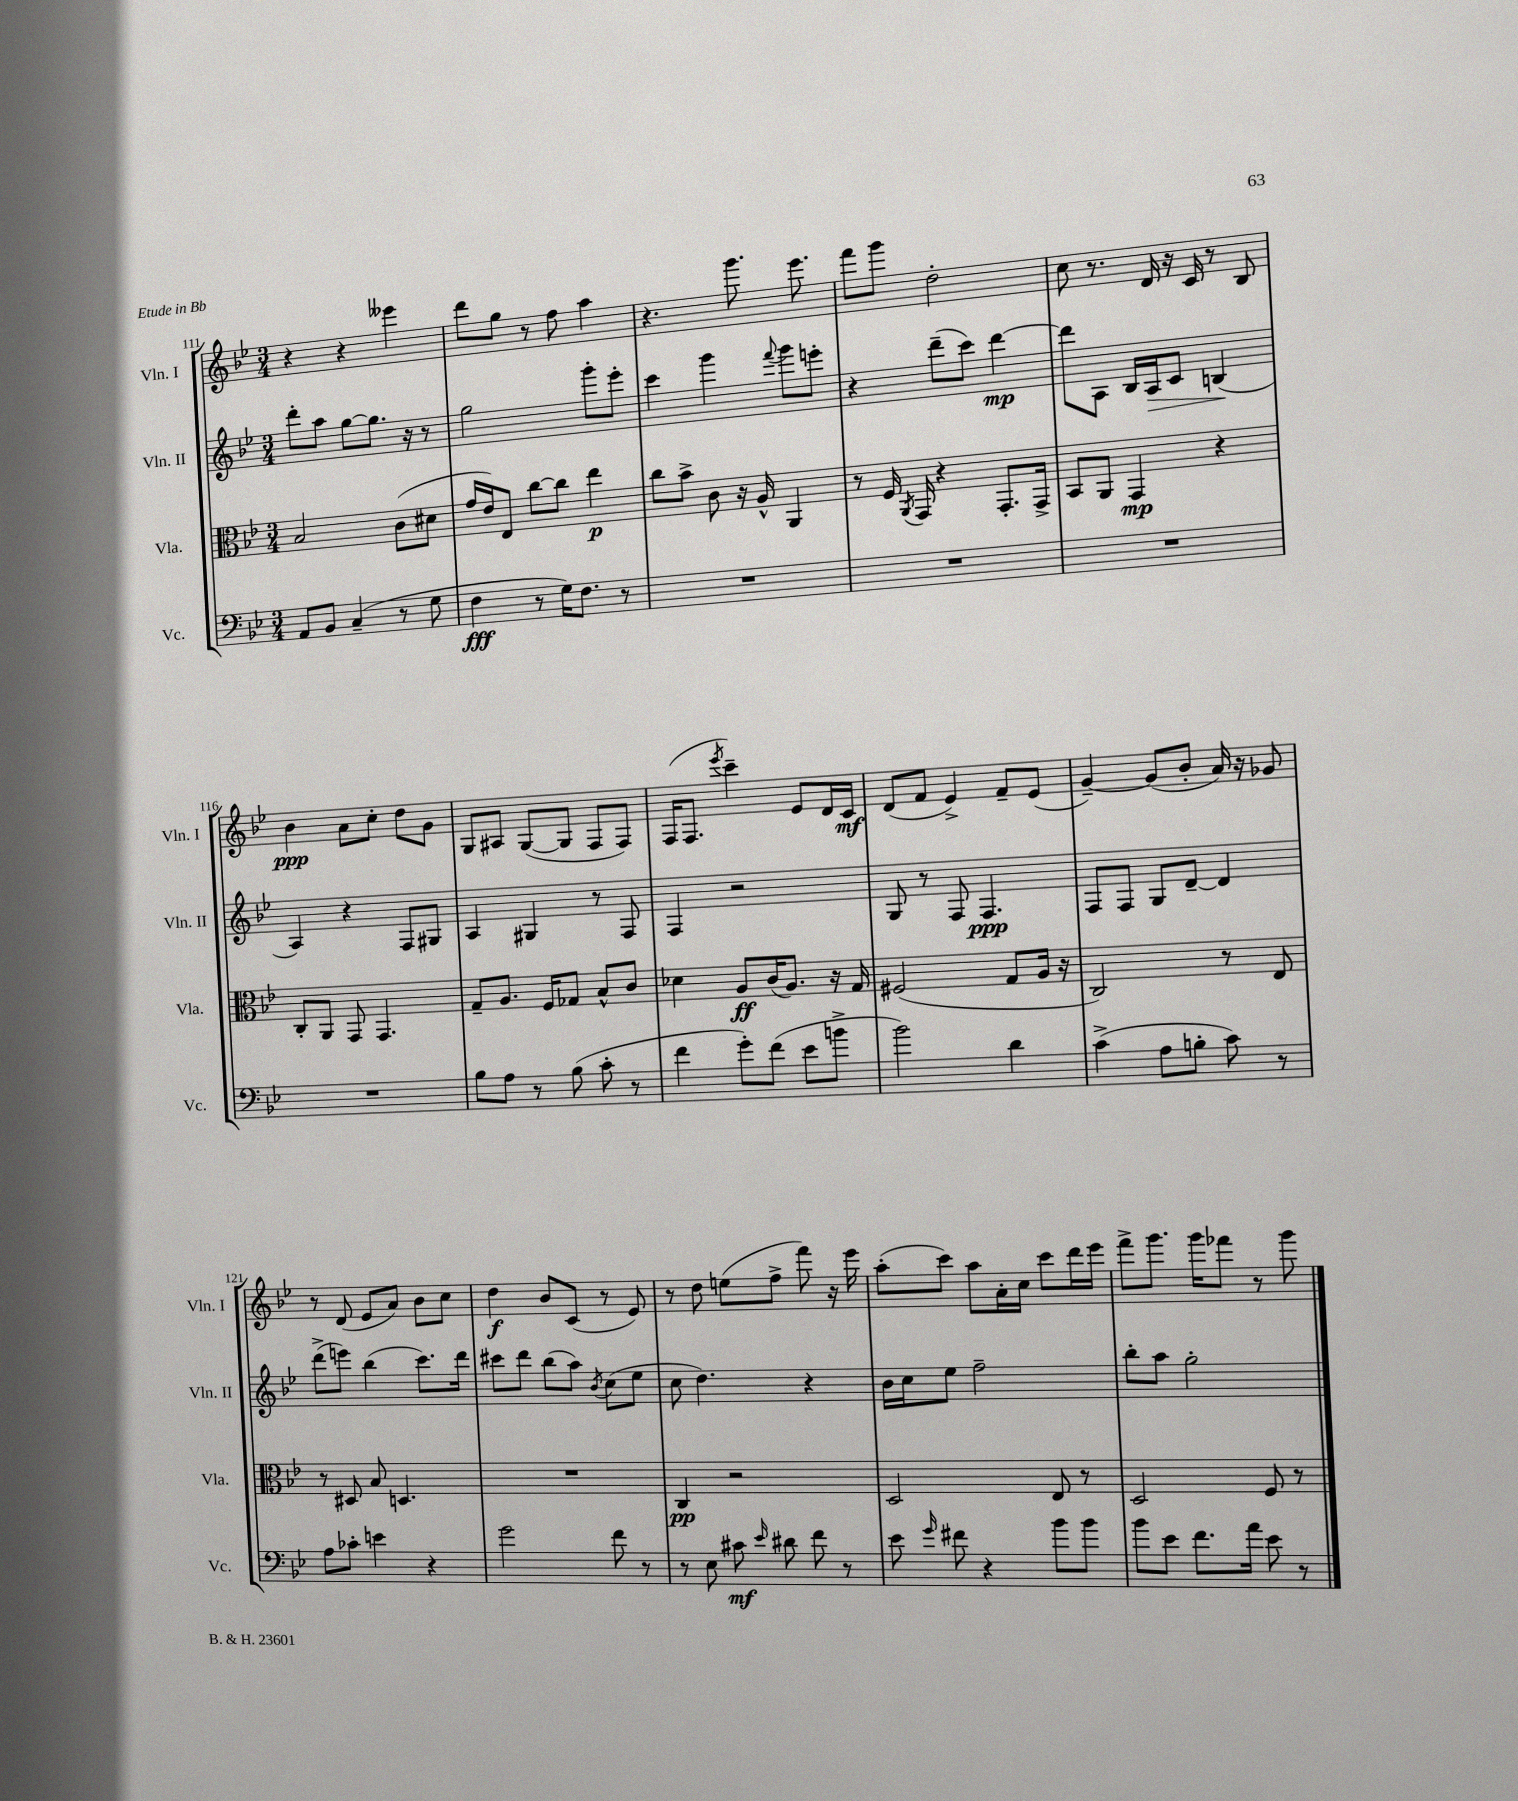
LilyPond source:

<<
\new StaffGroup <<
\new Staff = "s0" \with { instrumentName = "Vln. I" shortInstrumentName = "Vln. I" } {
    \clef treble \key bes \major \numericTimeSignature \time 3/4
    \autoBeamOff r4 r4 eeses'''4 |
    d'''8[ g''8] r8 f''8 a''4 |
    r4. g'''8. ees'''8. |
    f'''8[ g'''8] d''2-. |
    c''8 r8. d'16 r16 c'16 r8 bes8 |
    bes'4\ppp a'8[ c''8]-. d''8[ g'8] |
    g8[ ais8] g8[~( g8] f8[ f8]) |
    f16[( f8.] \acciaccatura { ees'''8 } c'''4--) ees'8[ d'16 c'16]\mf |
    d'8[( f'8] ees'4->) f'8[-- ees'8]( |
    g'4~--) g'8[( bes'8]-. a'16) r16 ges'8 |
    r8 d'8( ees'8[ a'8]) bes'8[ c''8] |
    d''4\f bes'8[ c'8]( r8 ees'8) |
    r8 d''8 e''8[( f''8]-> f'''8) r16 ees'''16 |
    a''8[-.( c'''8]) a''8[ a'16-. c''16] c'''8[ d'''16 ees'''16] |
    f'''8[-> g'''8.] g'''16[ fes'''8] r8 g'''8 \bar "|." |
}
\new Staff = "s1" \with { instrumentName = "Vln. II" shortInstrumentName = "Vln. II" } {
    \clef treble \key bes \major \numericTimeSignature \time 3/4
    \autoBeamOff d'''8[-. a''8] g''8[~ g''8.] r16 r8 |
    g''2 g'''8[-. ees'''8]-. |
    c'''4 g'''4 \appoggiatura { f'''8 } g'''8[ e'''8]-. |
    r4 d'''8[--( c'''8]) d'''4~\mp |
    d'''8[ a8] bes16[ a16\> c'8] b4\!( |
    a4) r4 f8[ gis8] |
    a4 gis4 r8 f8 |
    f4 r2 |
    g8 r8 f8 f4.\ppp |
    f8[ f8] g8[ d'8]~-- d'4 |
    d'''8[->( e'''8]) bes''4( c'''8.[) d'''16] |
    cis'''8[ d'''8] bes''8[( a''8]) \acciaccatura { bes'8 } c''8[( ees''8] |
    c''8 d''4.) r4 |
    bes'16[ c''16 ees''8] f''2-- |
    bes''8[-. a''8] g''2-. \bar "|." |
}
\new Staff = "s2" \with { instrumentName = "Vla." shortInstrumentName = "Vla." } {
    \clef alto \key bes \major \numericTimeSignature \time 3/4
    \autoBeamOff bes2 c'8[( dis'8] |
    g'16[ ees'16) ees8] c''8[~ c''8] ees''4\p |
    c''8[ bes'8]-> c'8 r16 a16-^ a,4 |
    r8 f16 \acciaccatura { a,8 } g,16 r4 g,8.[-. g,16]-> |
    bes,8[ a,8] g,4\mp r4 |
    c8[-. a,8] g,8 g,4. |
    g8[-- a8.] f16[ ges8] bes8[-^ c'8] |
    des'4 a8[\ff c'16( a8.]) r16 g16 |
    fis2( g8[ a16] r16 |
    c2) r8 ees8 |
    r8 dis8 bes8 d4. |
    R2. |
    c4\pp r2 |
    d2 ees8 r8 |
    d2 f8 r8 \bar "|." |
}
\new Staff = "s3" \with { instrumentName = "Vc." shortInstrumentName = "Vc." } {
    \clef bass \key bes \major \numericTimeSignature \time 3/4
    \autoBeamOff a,8[ bes,8] c4--( r8 g8 |
    f4\fff r8 g16[) f8.] r8 |
    R2. |
    R2. |
    R2. |
    R2. |
    bes8[ a8] r8 bes8( c'8-. r8 |
    f'4 g'8[-.) f'8]( ees'8[ b'8]-> |
    bes'2) d'4 |
    c'4->( a8[ b8]-. c'8) r8 |
    a8[ ces'8]-. e'4 r4 |
    g'2 f'8 r8 |
    r8 ees8 cis'8\mf \grace { ees'16 } dis'8 f'8 r8 |
    ees'8 \grace { g'16 } fis'8 r4 bes'8[ bes'8] |
    bes'8[ ees'8] f'8.[ a'16] ees'8 r8 \bar "|." |
}
>>
>>
\layout { \context { \Score currentBarNumber = #111 } }
